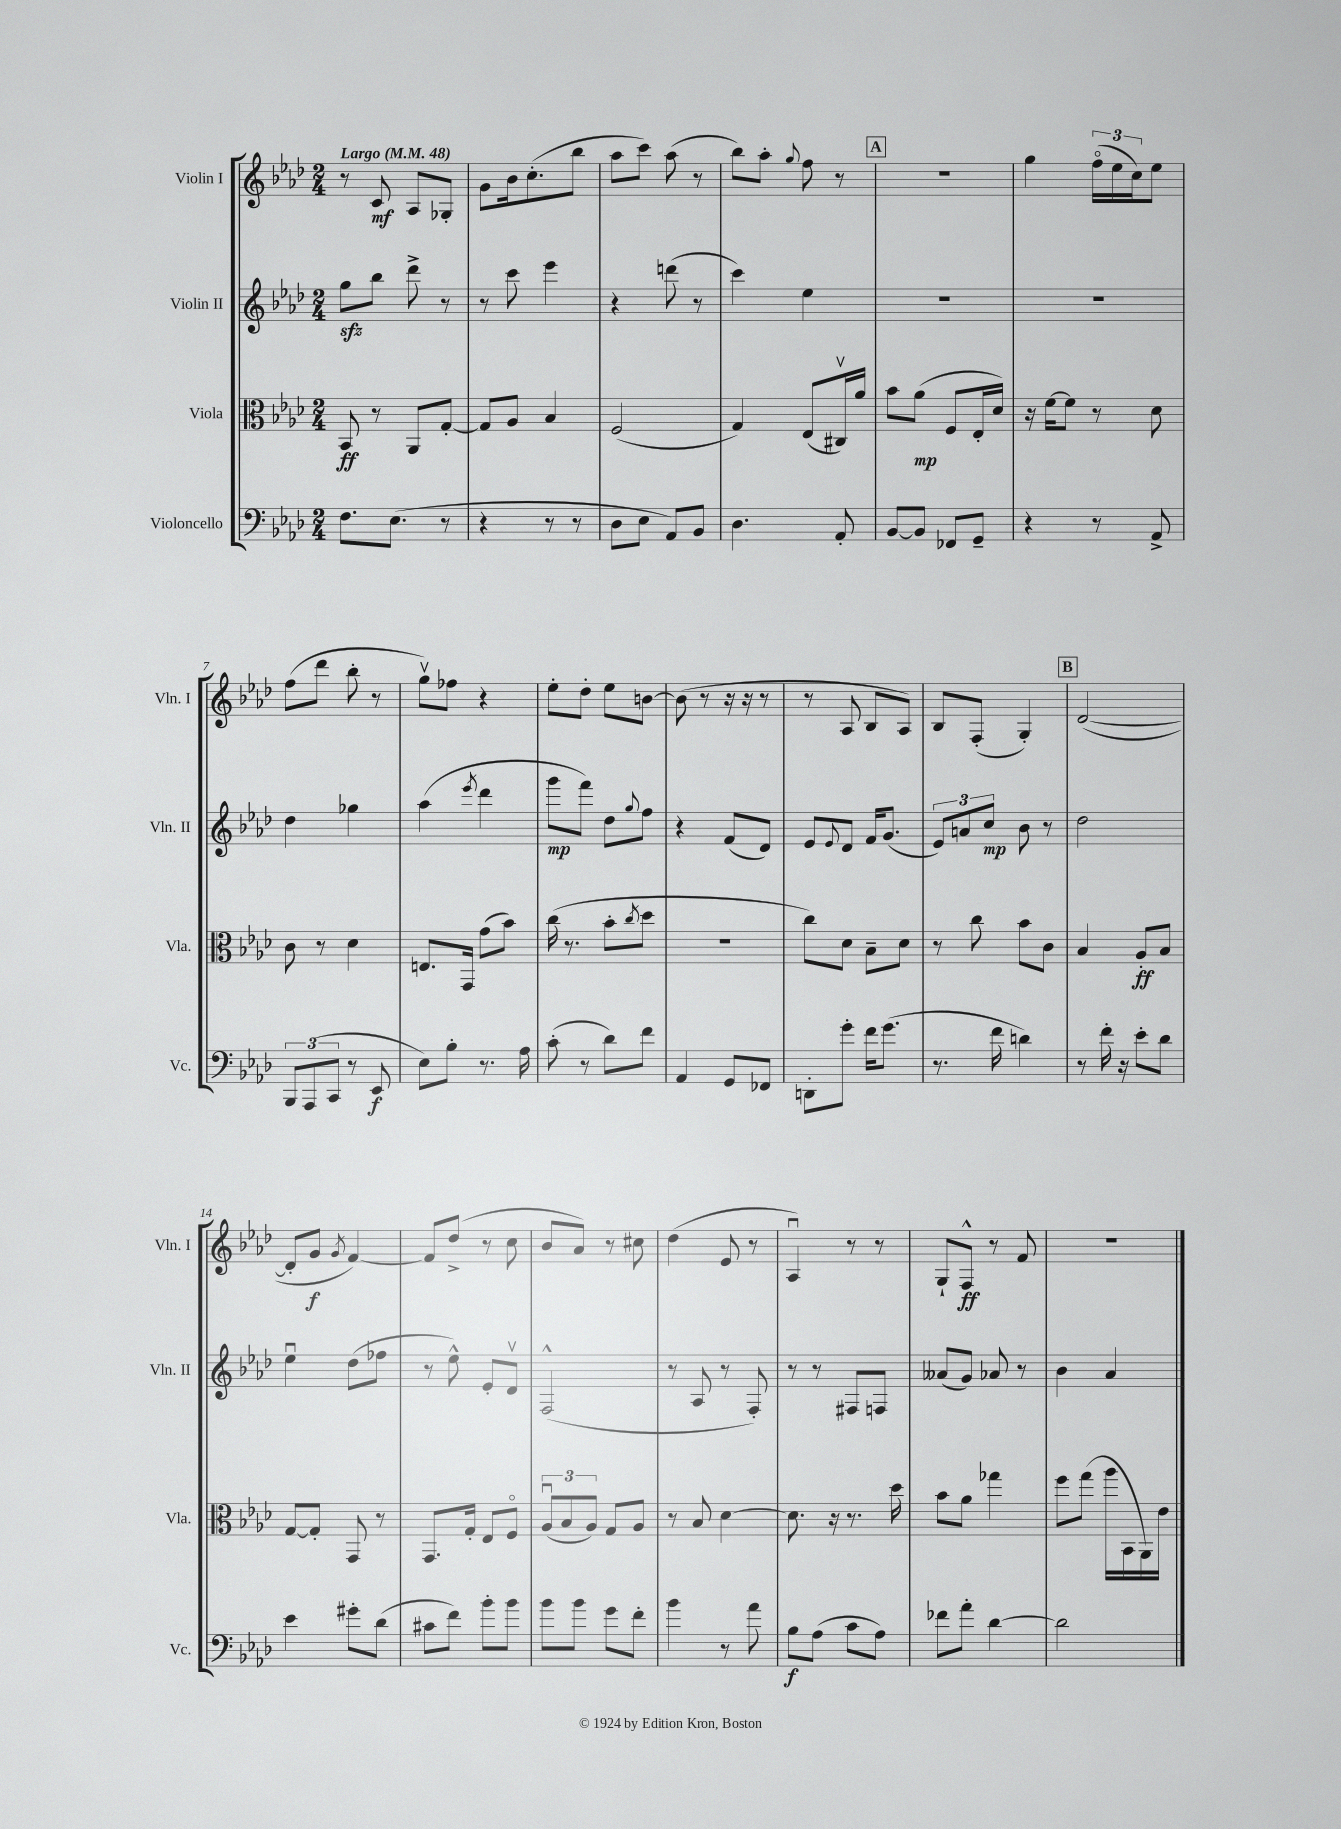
<<
\new StaffGroup <<
\new Staff = "s0" \with { instrumentName = "Violin I" shortInstrumentName = "Vln. I" } {
    \clef treble \key aes \major \numericTimeSignature \time 2/4 \tempo "Largo" 4 = 48
    r8 c'8\mf aes8 ges8-. |
    g'8 bes'16 c''8.-.( bes''8 |
    aes''8 c'''8) aes''8( r8 |
    bes''8) aes''8-. \appoggiatura { g''8 } f''8 r8 |
    \mark \markup { \box "A" } r2 |
    g''4 \tuplet 3/2 { f''16\flageolet( ees''16 c''16) } ees''8 |
    f''8( des'''8 bes''8-. r8 |
    g''8\upbow) fes''8 r4 |
    ees''8-. des''8-. ees''8 b'8~ |
    b'8( r8 r16 r16 r8 |
    r8 aes8 bes8 aes8) |
    bes8 f8-.( g4-.) |
    \mark \markup { \box "B" } des'2~( |
    des'8-. g'8\f \acciaccatura { g'8 } f'4~) |
    f'8 des''8->( r8 c''8 |
    bes'8 aes'8) r8 cis''8 |
    des''4( ees'8 r8 |
    aes4\downbow) r8 r8 |
    g8-! f8-^\ff r8 f'8 |
    R2 \bar "|." |
}
\new Staff = "s1" \with { instrumentName = "Violin II" shortInstrumentName = "Vln. II" } {
    \clef treble \key aes \major \numericTimeSignature \time 2/4
    g''8\sfz bes''8 des'''8-> r8 |
    r8 c'''8 ees'''4 |
    r4 d'''8( r8 |
    c'''4) ees''4 |
    \mark \markup { \box "A" } R2 |
    R2 |
    des''4 ges''4 |
    aes''4( \acciaccatura { ees'''8 } des'''4 |
    g'''8\mp f'''8) des''8 \appoggiatura { g''8 } f''8 |
    r4 f'8( des'8) |
    ees'8 \appoggiatura { ees'8 } des'8 f'16 g'8.( |
    \tuplet 3/2 { ees'8) a'8 c''8\mp } bes'8 r8 |
    \mark \markup { \box "B" } des''2 |
    ees''4\downbow des''8( fes''8 |
    r8 ees''8-^) ees'8-. des'8\upbow |
    f2-^( |
    r8 aes8 r8 f8-.) |
    r8 r8 fis8 f8 |
    aeses'8( g'8) aes'8 r8 |
    bes'4 aes'4 \bar "|." |
}
\new Staff = "s2" \with { instrumentName = "Viola" shortInstrumentName = "Vla." } {
    \clef alto \key aes \major \numericTimeSignature \time 2/4
    bes,8\ff r8 aes,8 g8~-. |
    g8 aes8 bes4 |
    f2( |
    g4) ees8( cis16\upbow) aes'16 |
    \mark \markup { \box "A" } bes'8 aes'8\mp( f8 ees16-. des'16) |
    r16 f'16~ f'8 r8 des'8 |
    c'8 r8 des'4 |
    e8. g,16 g'8( bes'8) |
    c''16( r8. bes'8-. \acciaccatura { c''8 } des''8 |
    r2 |
    c''8) des'8 bes8-- des'8 |
    r8 c''8 bes'8 c'8 |
    \mark \markup { \box "B" } bes4 aes8-.\ff bes8 |
    g8~ g8-. g,8 r8 |
    g,8. g16-. ees8 f8\flageolet |
    \tuplet 3/2 { aes8\downbow( bes8 aes8) } g8 aes8 |
    r8 bes8 des'4~ |
    des'8. r16 r8. des''16 |
    bes'8 aes'8 ges''4 |
    f''8 g''8( aes''16 bes,16 aes,16) ees'16 \bar "|." |
}
\new Staff = "s3" \with { instrumentName = "Violoncello" shortInstrumentName = "Vc." } {
    \clef bass \key aes \major \numericTimeSignature \time 2/4
    f8. ees8.( r8 |
    r4 r8 r8 |
    des8 ees8 aes,8) bes,8 |
    des4. aes,8-. |
    \mark \markup { \box "A" } bes,8~ bes,8 fes,8 g,8-- |
    r4 r8 aes,8-> |
    \tuplet 3/2 { bes,,8 aes,,8( c,8 } r8 ees,8\f |
    ees8) bes8-. r8. aes16 |
    c'8-.( r8 des'8) f'8 |
    aes,4 g,8 fes,8 |
    d,8-. g'8-. f'16 g'8.( |
    r8. f'16 d'4) |
    \mark \markup { \box "B" } r8 f'16-. r16 ees'8-. des'8 |
    ees'4 gis'8-. des'8( |
    cis'8 f'8) bes'8-. bes'8 |
    bes'8 bes'8 g'8 f'8-. |
    bes'4 r8 aes'8 |
    bes8\f aes8( c'8 aes8) |
    fes'8 aes'8-. des'4~ |
    des'2 \bar "|." |
}
>>
>>
